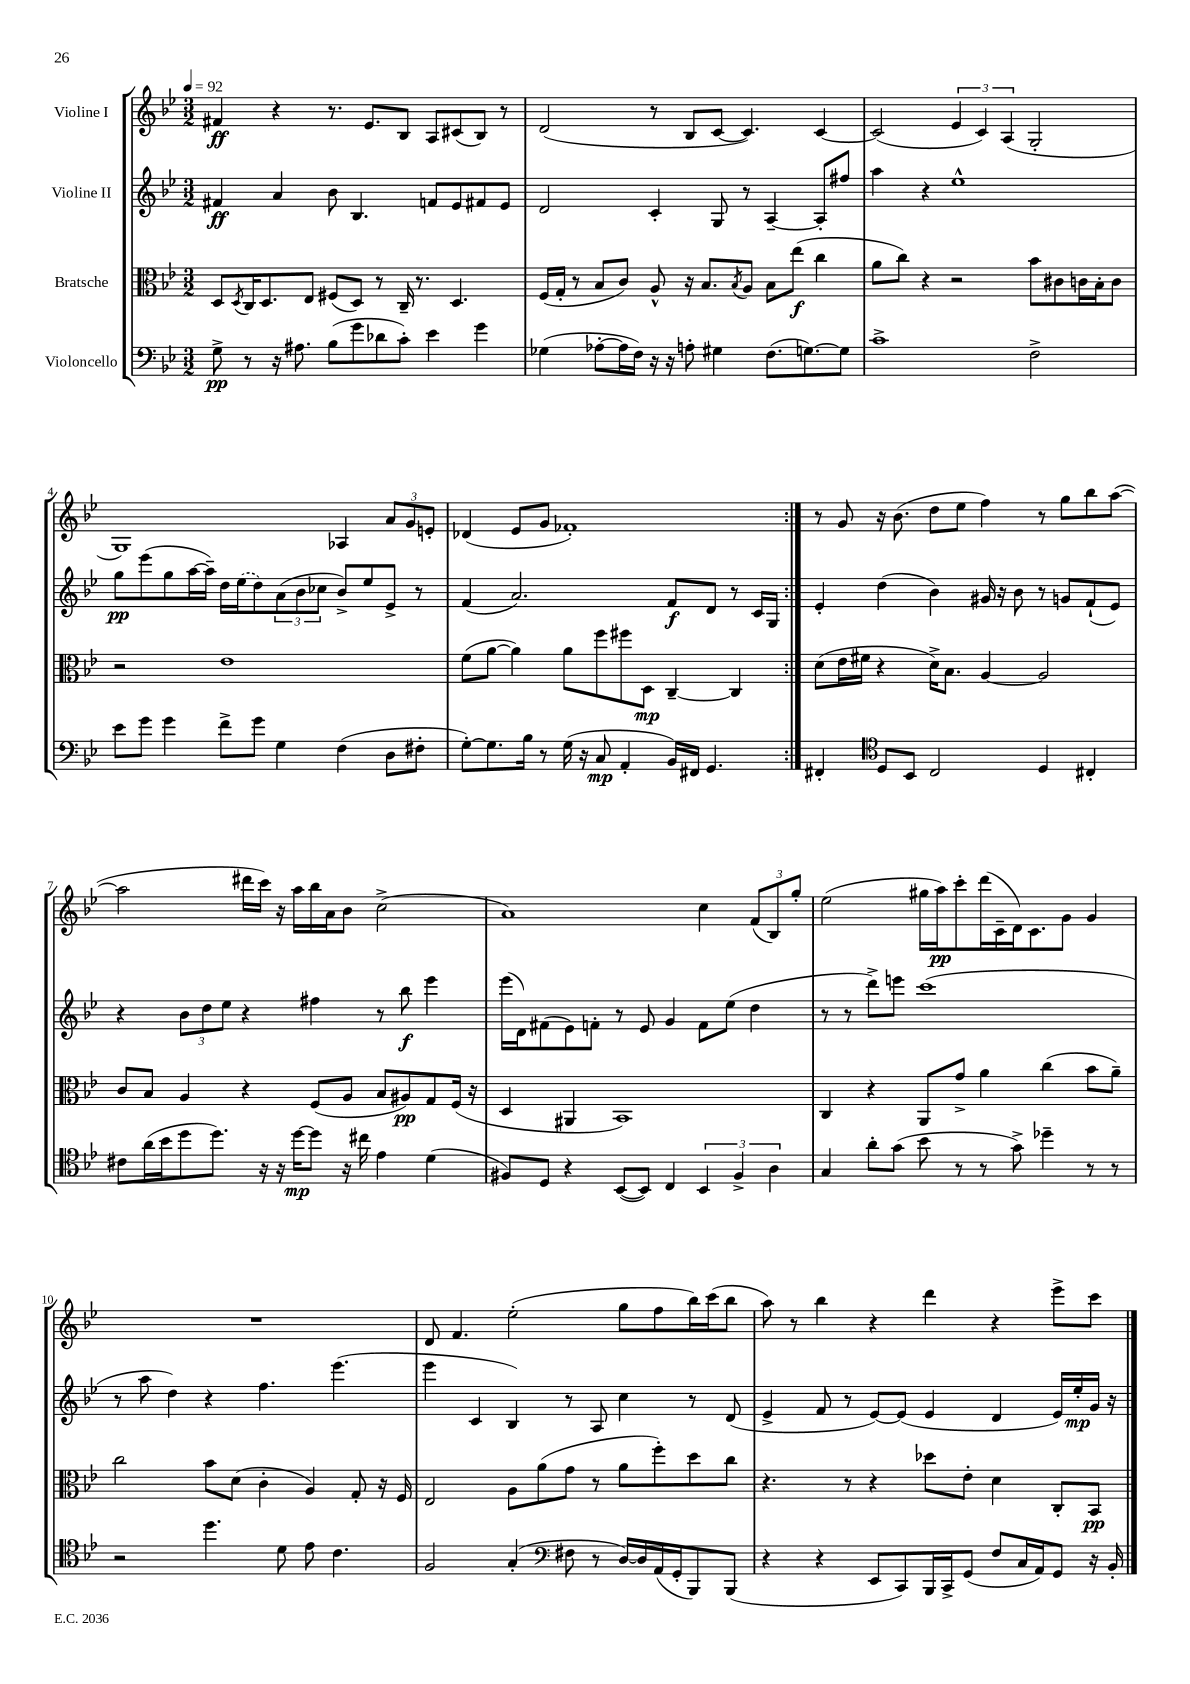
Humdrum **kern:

**kern	**kern	**kern	**kern
*staff4	*staff3	*staff2	*staff1
*clefF4	*clefC3	*clefG2	*clefG2
*k[b-e-]	*k[b-e-]	*k[b-e-]	*k[b-e-]
*M3/2	*M3/2	*M3/2	*M3/2
*MM92	*MM92	*MM92	*MM92
8G^\	8D/L	4f#/	4f#/
.	8qD/	.	.
8r	16C/K	.	.
.	8.D/	.	.
16r	.	4a/	4r
8.A#\	.	.	.
.	8E-/J	.	.
(8B-\L	(8F#/L	8b-\	8.r
8g\	8D/J)	4.B-/	.
.	.	.	8.e-/L
8d-\	8r	.	.
8c'\J)	16C~/	.	8B-/J
.	8.r	.	.
4e-\	.	8f/L	8A/L
.	4.D/	8e-/	(8c#/
4g\	.	8f#/	8B-/J)
.	.	8e-/J	8r
=	=	=	=
(4G-\	(16F/LL	2d/	(2d/
.	16G'/JJ	.	.
.	8r	.	.
[8A-'\L	8B-/L	.	.
16A-\]L	8c/J)	.	.
16F\JJ)	.	.	.
16r	8A^^/	4c'/	8r
16r	.	.	.
8A'\	16r	.	8B-/L
.	8.B-/L	.	.
4G#\	.	8G/	[8c/J
.	8qB-/	.	.
.	8A/J	8r	4.c/])
(8.F\L	8B-\L	[4A~/	.
.	(8ee-\J	.	.
[8.G\)	.	.	.
.	4cc\	8A'/]L	[4c/
8G\]J	.	8ff#/J	.
=	=	=	=
1c^	8a\L	4aa\	(2c/]
.	8cc\J)	.	.
.	4r	4r	.
.	2r	1ee-^^	6e-/
.	.	.	6c/)
.	.	.	(6A/
2F^\	8b-\L	.	2G'/
.	8c#\	.	.
.	16c\L	.	.
.	16B-'\J	.	.
.	8c\J	.	.
=	=	=	=
8e-\L	2r	8gg\L	1G)
8g\J	.	(8eee-\	.
4g\	.	8gg\	.
.	.	[16aa\L	.
.	.	16aa~\]JJ)	.
8f^\L	1e-	16dd\LL	.
.	.	(16ee-\J	.
8g\J	.	8dd\)	.
4G\	.	(12a\	.
.	.	12b-\	.
.	.	12cc-\J	.
(4F\	.	8b-^/L)	4A-/
.	.	8ee-/	.
8D\L	.	8e-^/J	12a/L
.	.	.	12g/
8F#'\J	.	8r	.
.	.	.	12e'/J
=	=	=	=
[8G'\L)	(8f\L	(4f/	(4d-/
8.G\]	[8a\J	.	.
.	4a\])	2.a/)	8e-/L
16B-\Jk	.	.	.
8r	.	.	8g/J
(16G\	8a\L	.	1f-')
16r	.	.	.
8C/	8ff\	.	.
4AA'/	8ff#\	.	.
.	8D\J	.	.
16BB-/LL)	[4C~/	8f/L	.
16FF#/JJ	.	.	.
4.GG/	.	8d/J	.
.	4C/]	8r	.
.	.	16c/LL	.
.	.	16G/JJ	.
=:|!	=:|!	=:|!	=:|!
4FF#'/	(8d\L	4e-'/	8r
.	16e-\L	.	8g/
.	16f#\JJ	.	.
*clefC4	*	*	*
8D/L	4r	(4dd\	16r
.	.	.	(8.b-\
8BB-/J	.	.	.
2C/	16d^\LK)	4b-\)	8dd\L
.	8.B-\J	.	.
.	.	.	8ee-\J
.	[4A/	16g#/	4ff\)
.	.	16r	.
.	.	8b-\	.
4D/	2A/]	8r	8r
.	.	8g/L	8gg\L
4C#'/	.	(8f`/	8bb-\
.	.	8e-/J)	([8aa\J
=	=	=	=
8c#\L	8c/L	4r	2aa\]
(16a\L	8B-/J	.	.
16b-\J	.	.	.
8dd\	4A/	12b-\L	.
.	.	12dd\	.
8.dd\J)	.	.	.
.	.	12ee-\J	.
.	4r	4r	16ddd#\LL
16r	.	.	16ccc\JJ)
16r	.	.	16r
[16dd\LK	.	.	16aa\LL
8dd\]J	(8F/L	4ff#\	16bb-\
.	.	.	16a\J
16r	8A/J	.	8b-\J
16cc#\	.	.	.
4e-\	8B-/L	8r	(2cc^\
.	8A#/)	8bb-\	.
(4d\	8G/	4eee-\	.
.	(16F/Jk	.	.
.	16r	.	.
=	=	=	=
8F#/L)	4D/	(16eee-\LL	1a)
.	.	16d\J)	.
8D/J	.	(8f#\	.
4r	4AA#/	8e-\)	.
.	.	8f'\J	.
([8BB-/L	1BB-)	8r	.
8BB-/]J)	.	8e-/	.
4C/	.	4g/	.
6BB-/	.	8f\L	4cc\
.	.	(8ee-\J	.
6F#^/	.	.	.
.	.	4dd\	(12f/L
6A\	.	.	12B-/)
.	.	.	12gg'/J
=	=	=	=
4G/	4C/	8r	(2ee-\
.	.	8r	.
8a'\L	4r	8ddd^\L)	.
(8g\J	.	8eee\J	.
8b-\	8AA/L	(1ccc	16gg#\LL
.	.	.	16aa\J)
8r	8g^/J	.	8ccc'\
8r	4a\	.	(16ddd\L
.	.	.	16c~\
8g^\)	.	.	16d\J)
.	.	.	8.c\
4dd-~\	(4cc\	.	.
.	.	.	8g\J
8r	8b-\L	.	4g/
8r	8a~\J)	.	.
=	=	=	=
2r	2cc\	8r	1.r
.	.	8aa\	.
.	.	4dd\)	.
4.dd\	8b-\L	4r	.
.	(8d\J	.	.
.	4c'\	4.ff\	.
8d\	.	.	.
8e-\	4A/)	.	.
4.c\	.	(4.eee-\	.
.	8G'/	.	.
.	16r	.	.
.	16F/	.	.
=	=	=	=
2F/	2E-/	4eee-\	8d/
.	.	.	4.f/
.	.	4c/	.
(4G'/	8A\L	4B-/)	(2ee-'\
.	(8a\	.	.
*clefF4	*	*	*
8F#\	8g\J	8r	.
8r	8r	8A/	.
[16D/LL)	8a\L	4cc\	8gg\L
16D/]	.	.	.
(16AA/	8ff'\)	.	8ff\
16GG'/J	.	.	.
8BBB-/)	8dd\	8r	16bb-\L)
.	.	.	(16ccc\J
(8BBB-/J	8cc\J	(8d/	8bb-\J
=	=	=	=
4r	4.r	4e-^/	8aa\)
.	.	.	8r
4r	.	8f/	4bb-\
.	8r	8r	.
8EE-/L	4r	[8e-/L)	4r
8CC/)	.	(8e-/]J	.
16BBB-/L	8dd-\L	4e-/	4ddd\
16CC^/J	.	.	.
(8GG/J	8e-'\J	.	.
8F/L	4d\	4d/	4r
16C/L	.	.	.
16AA/J)	.	.	.
8GG/J	8C'/L	16e-/LL)	8eee-^\L
.	.	16ee-'/	.
16r	8BB-/J	16g/JJ	8ccc\J
16BB-'/	.	16r	.
==	==	==	==
*-	*-	*-	*-
